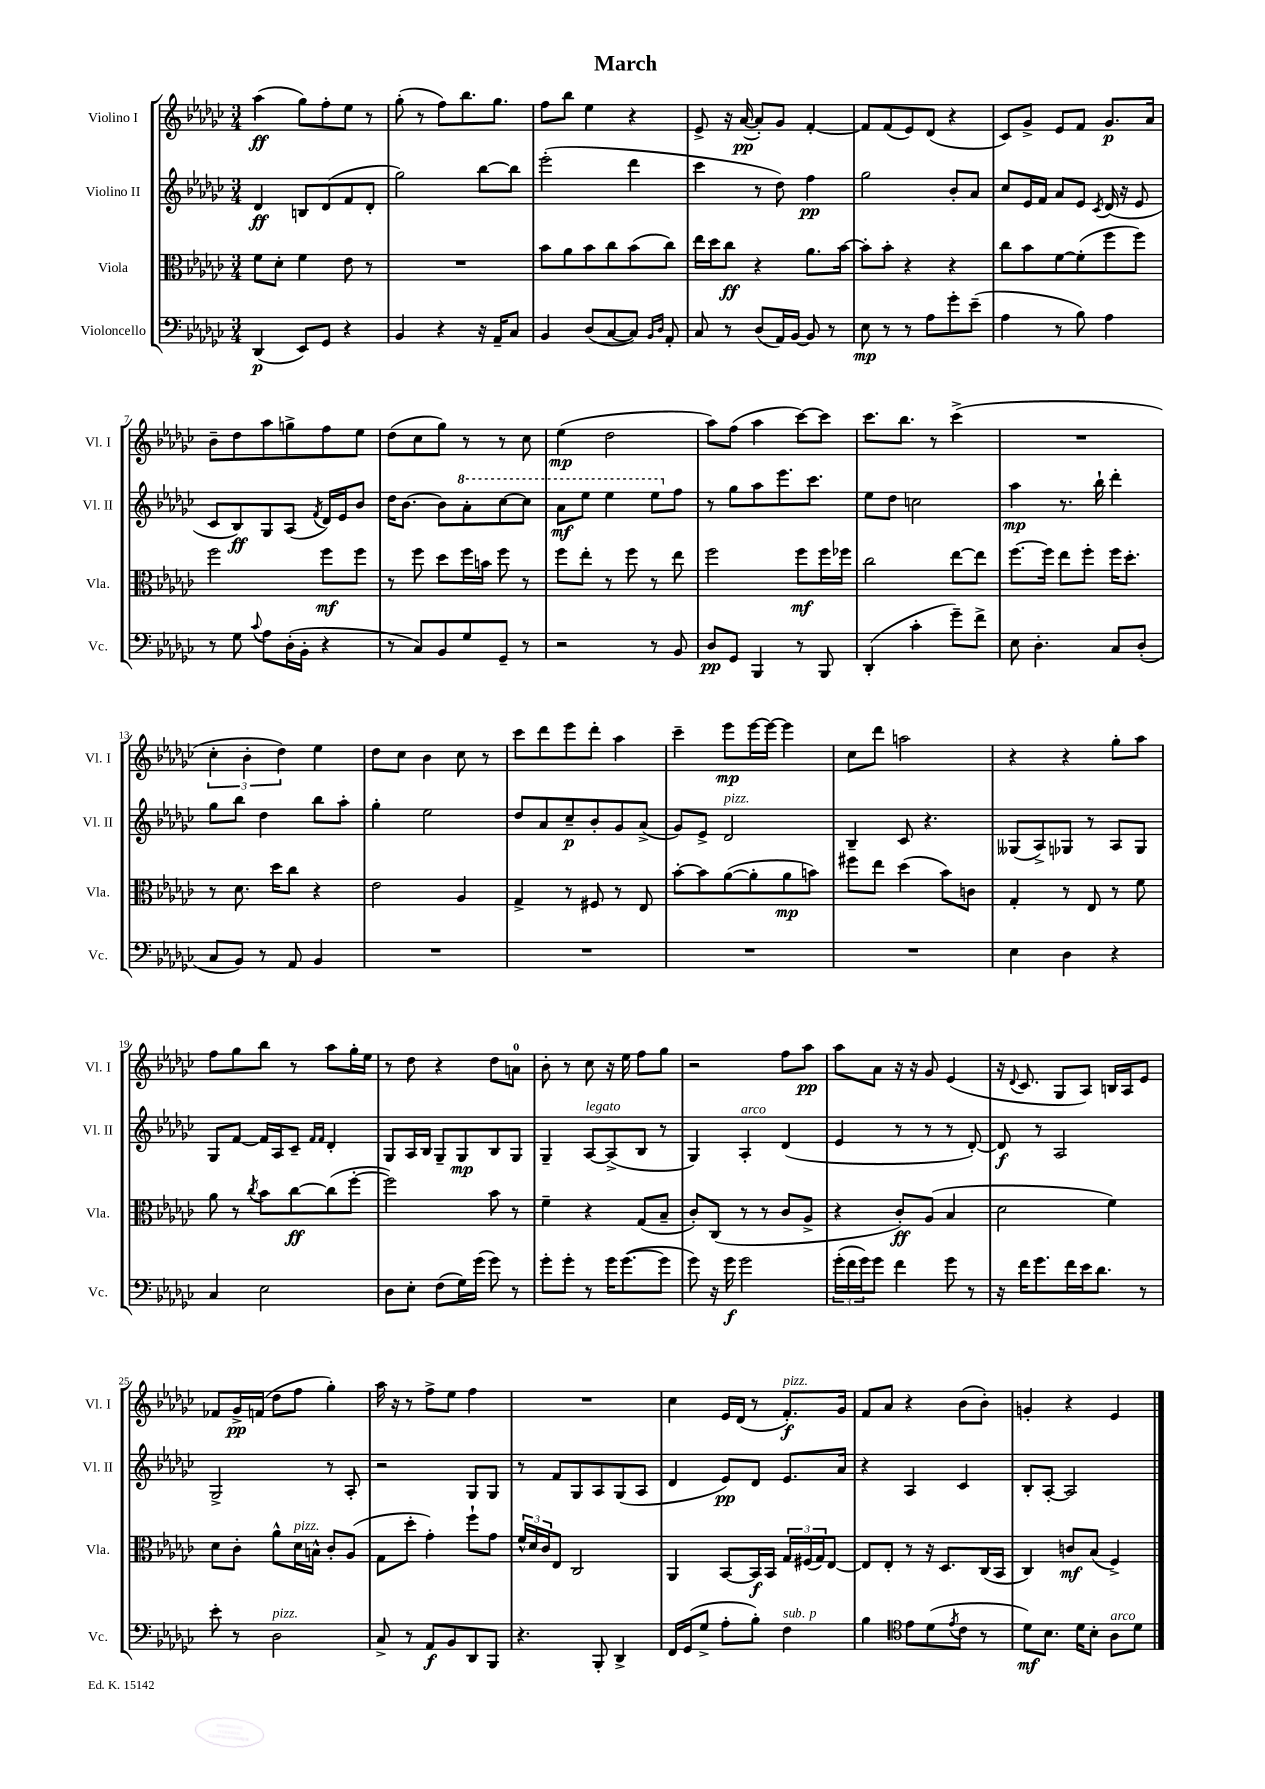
\header { title = "March" }
<<
\new StaffGroup <<
\new Staff = "s0" \with { instrumentName = "Violino I" shortInstrumentName = "Vl. I" } {
    \clef treble \key ges \major \numericTimeSignature \time 3/4
    aes''4\ff( ges''8) f''8-. ees''8 r8 |
    ges''8-.( r8 f''8) bes''8. ges''8. |
    f''8 bes''8 ees''4 r4 |
    ees'8-> r16 aes'16~\pp( aes'8-.) ges'8 f'4~-. |
    f'8 f'8( ees'8) des'8( r4 |
    ces'8) ges'8-> ees'8 f'8 ges'8.\p aes'16 |
    bes'8-- des''8 aes''8 g''8-> f''8 ees''8 |
    des''8( ces''8 ges''8) r8 r8 ces''8 |
    ees''4\mp( des''2 |
    aes''8) f''8( aes''4 ces'''8~) ces'''8 |
    ces'''8. bes''8. r8 ces'''4->( |
    R2. |
    \tuplet 3/2 { ces''4-. bes'4-. des''4) } ees''4 |
    des''8 ces''8 bes'4 ces''8 r8 |
    ces'''8 des'''8 ees'''8 des'''8-. aes''4 |
    ces'''4-- ees'''8\mp ees'''16~ ees'''16~ ees'''4 |
    ces''8 des'''8 a''2 |
    r4 r4 ges''8-. aes''8 |
    f''8 ges''8 bes''8 r8 aes''8 ges''16-. ees''16 |
    r8 des''8 r4 des''8 a'8-0 |
    bes'8-. r8 ces''8 r16 ees''16 f''8 ges''8 |
    r2 f''8 aes''8\pp |
    aes''8 aes'8 r16 r16 ges'8 ees'4( |
    r16 \appoggiatura { des'8 } ces'8. ges8 aes8) b16 aes16 ees'8 |
    fes'8 ges'16->\pp f'16( des''8 f''8 ges''4-.) |
    aes''16 r16 r8 f''8-> ees''8 f''4 |
    R2. |
    ces''4 ees'16 des'16( r8 f'8.-.\f^\markup { \italic "pizz." }) ges'16 |
    f'8 aes'8 r4 bes'8( bes'8-.) |
    g'4-. r4 ees'4 \bar "|." |
}
\new Staff = "s1" \with { instrumentName = "Violino II" shortInstrumentName = "Vl. II" } {
    \clef treble \key ges \major \numericTimeSignature \time 3/4
    des'4\ff b8 des'8( f'8 des'8-. |
    ges''2) bes''8~ bes''8 |
    ees'''2-.( des'''4 |
    ces'''4 r8 des''8) f''4\pp |
    ges''2 bes'8-. aes'8 |
    ces''8 ees'16 f'16 aes'8 ees'8 \acciaccatura { ces'8 } des'16( r16 ees'8 |
    ces'8 bes8\ff) ges8 aes8( \acciaccatura { f'8 } des'16) ees'16 bes'8 |
    des''16 bes'8.~ bes'8 \ottava #1 aes''8-. ces'''8~ ces'''8 |
    aes''8\mf ees'''8 ees'''4 ees'''8 \ottava #0 f''8 |
    r8 ges''8 aes''8 ees'''8. ces'''8. |
    ees''8 des''8 c''2 |
    aes''4\mp r8. bes''16-! des'''4-. |
    ges''8 bes''8 des''4 bes''8 aes''8-. |
    ges''4-. ees''2 |
    des''8 aes'8 ces''8--\p bes'8-. ges'8 aes'8->( |
    ges'8) ees'8-> des'2^\markup { \italic "pizz." } |
    bes4-- ces'8 r4. |
    geses8( aes8->) ges8 r8 aes8 ges8 |
    ges8 f'8~ f'16 aes16 ces'8-- \grace { f'16 f'16 } des'4-. |
    ges8 aes16 bes16 ges8-- ges8\mp bes8 ges8 |
    ges4-- aes8~^\markup { \italic "legato" } aes8->( bes8 r8 |
    ges4) aes4-.^\markup { \italic "arco" } des'4( |
    ees'4 r8 r8 r8 des'8~-.) |
    des'8\f r8 aes2 |
    ges2-> r8 aes8-. |
    r2 ges8 ges8 |
    r8 f'8 ges8 aes8 ges8( aes8 |
    des'4 ees'8\pp) des'8 ees'8. aes'16 |
    r4 aes4 ces'4 |
    bes8-. aes8~-. aes2 \bar "|." |
}
\new Staff = "s2" \with { instrumentName = "Viola" shortInstrumentName = "Vla." } {
    \clef alto \key ges \major \numericTimeSignature \time 3/4
    f'8 des'8-. f'4 ees'8 r8 |
    R2. |
    bes'8 aes'8 bes'8 ces''8 bes'8( ces''8) |
    ees''16 des''16 ces''8\ff r4 aes'8. bes'16~ |
    bes'8-. bes'8-. r4 r4 |
    ces''8 bes'8 f'8~ f'8-.( f''8 f''8) |
    f''2 f''8\mf f''8 |
    r8 f''8 des''8 f''16 b'16 f''8 r8 |
    f''8 ees''8-. r8 f''8 r8 ees''8 |
    f''2 f''8\mf f''16 fes''16 |
    ces''2 ees''8~ ees''8 |
    f''8.~ f''16 ees''8 f''8-. f''16 des''8.-. |
    r8 des'8. des''16 ces''8 r4 |
    ees'2 aes4 |
    ges4-> r8 fis8 r8 ees8 |
    bes'8~-. bes'8 aes'8~( aes'8-. aes'8\mp b'8) |
    fis''8 ees''8 des''4( bes'8) c'8 |
    ges4-. r8 ees8 r8 f'8 |
    aes'8 r8 \acciaccatura { ces''8 } bes'8 ces''8~\ff ces''8( f''8~-. |
    f''2) bes'8 r8 |
    f'4-- r4 ges8( bes8-- |
    ces'8-.) ces8( r8 r8 ces'8 aes8-> |
    r4 ces'8-.\ff) aes8( bes4 |
    des'2 f'4) |
    des'8 ces'8-. aes'8-^ des'16^\markup { \italic "pizz." } b16-^ ces'8-. aes8( |
    ges8 des''8-. ges'4-.) f''8-! ges'8 |
    \tuplet 3/2 { f'16-^ des'16 ces'16 } ees8 ces2 |
    aes,4 bes,8~ bes,16\f bes,16 \tuplet 3/2 { ges16 fis16( ges16) } ees8~ |
    ees8 ees8-. r8 r16 des8. ces16( bes,16 |
    ces4) c'8\mf bes8( f4->) \bar "|." |
}
\new Staff = "s3" \with { instrumentName = "Violoncello" shortInstrumentName = "Vc." } {
    \clef bass \key ges \major \numericTimeSignature \time 3/4
    des,4\p( ees,8) ges,8 r4 |
    bes,4 r4 r16 aes,16-- ces8 |
    bes,4 des8( ces8~ ces8) \grace { bes,16 des16 } aes,8-. |
    ces8 r8 des8( aes,16) bes,16~ bes,8 r8 |
    ees8\mp r8 r8 aes8 ges'8-. ees'8--( |
    aes4 r8 bes8) aes4 |
    r8 ges8 \appoggiatura { ces'8 } aes8 des16-.( bes,16-. r4 |
    r8 ces8) bes,8 ges8 ges,8-- r8 |
    r2 r8 bes,8 |
    des8\pp ges,8 bes,,4 r8 bes,,8 |
    des,4-.( ces'4-. ges'8--) f'8-> |
    ees8 des4.-. ces8 des8-.( |
    ces8 bes,8) r8 aes,8 bes,4 |
    R2. |
    R2. |
    R2. |
    R2. |
    ees4 des4 r4 |
    ces4 ees2 |
    des8 ees8-. f8( ges16) ges'16( ges'8) r8 |
    ges'8-. ges'8-. r8 ges'16 ges'8.~( ges'8 |
    ges'8) r16 ges'16\f ges'2 |
    \tuplet 3/2 { ges'16-.( f'16 ges'16) } ges'8 f'4 ges'8 r8 |
    r16 f'16 ges'8. f'16 ees'16 des'8. r8 |
    ees'8-. r8 des2^\markup { \italic "pizz." } |
    ces8-> r8 aes,8\f bes,8 des,8 bes,,8 |
    r4. bes,,8-. des,4-> |
    f,16 ges,16( ges8-> aes8-. bes8-.) f4^\markup { \italic "sub. p" } |
    bes4 \clef tenor ees'8 des'8( \acciaccatura { ees'8 } ces'8 r8 |
    des'8\mf) bes8. des'16 bes8-. aes8^\markup { \italic "arco" } des'8 \bar "|." |
}
>>
>>
